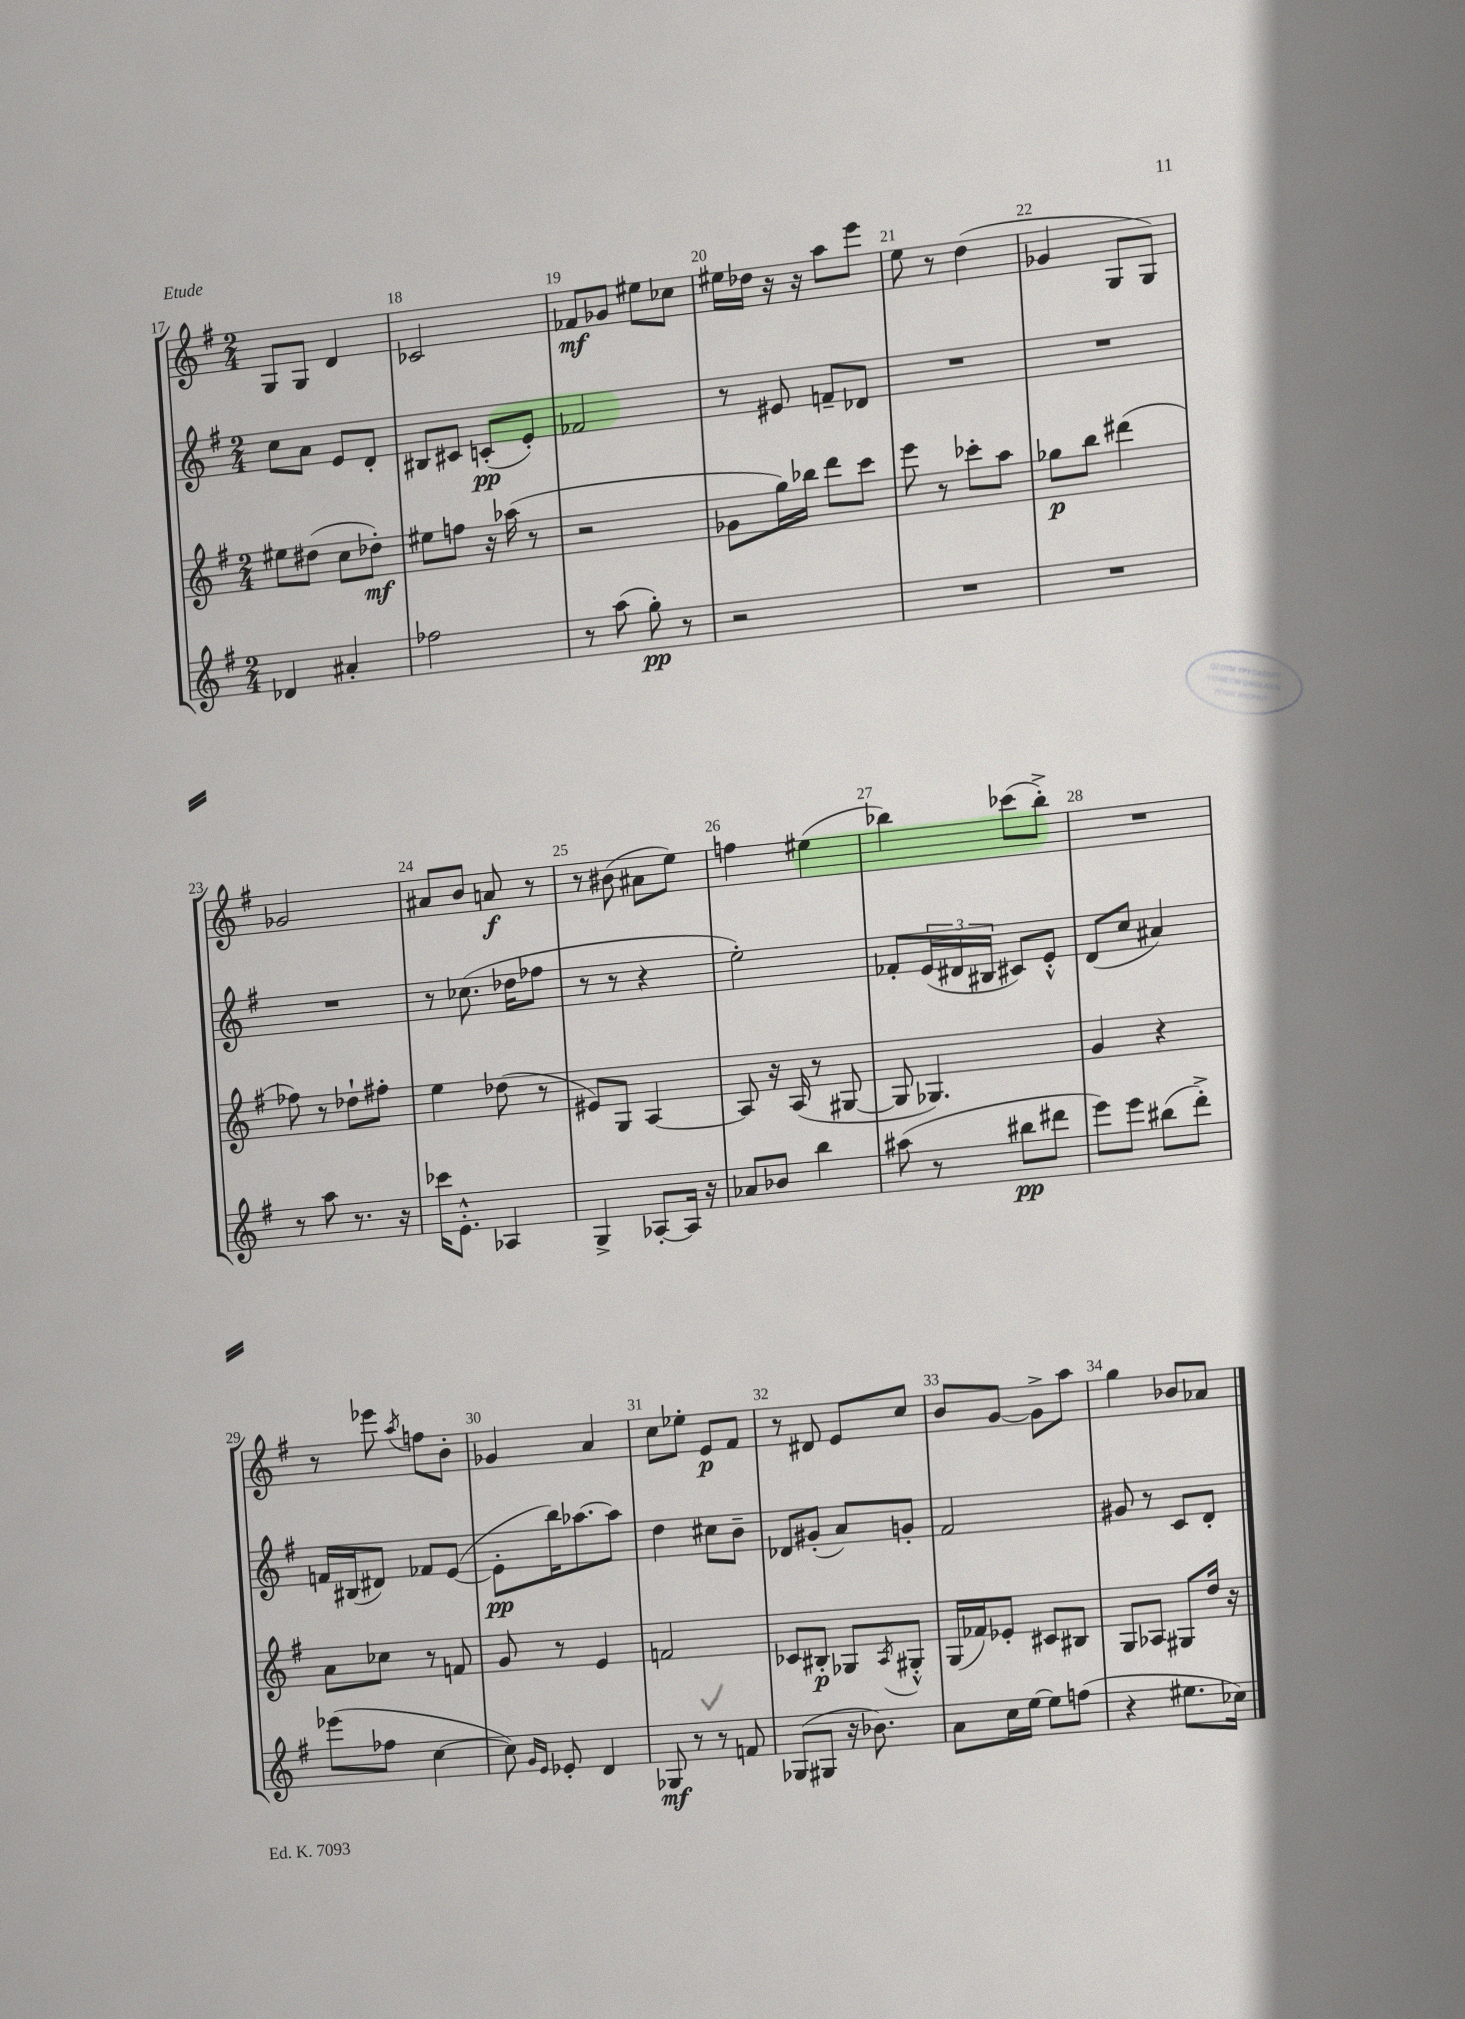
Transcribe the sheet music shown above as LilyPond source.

<<
\new StaffGroup <<
\new Staff = "s0" {
    \clef treble \key g \major \numericTimeSignature \time 2/4
    g8 g8 d'4 |
    ces'2 |
    fes'8\mf ges'8 eis''8 ces''8 |
    eis''16 des''16 r16 r16 a''8 e'''8 |
    e''8 r8 d''4( |
    ges'4 g8 g8) |
    ges'2 |
    ais'8 b'8 a'8\f r8 |
    r8 bis'8( ais'8 e''8) |
    f''4 eis''4( |
    bes''4) ces'''8( bes''8-.->) |
    R2 |
    r8 ees'''8 \acciaccatura { a''8 } f''8 b'8-. |
    ges'4 a'4 |
    c''8 ees''8-. e'8\p fis'8 |
    r8 dis'8 e'8 c''8 |
    b'8 g'8~ g'8-> a''8 |
    g''4 bes'8 aes'8 \bar "|." |
}
\new Staff = "s1" {
    \clef treble \key g \major \numericTimeSignature \time 2/4
    c''8 a'8 e'8 d'8-. |
    bis8 cis'8 c'8-.\pp( e'8-.) |
    fes'2 |
    r8 eis'8 f'8-- des'8 |
    R2 |
    R2 |
    R2 |
    r8 ces''8.( des''16 fes''8 |
    r8 r8 r4 |
    e''2-.) |
    fes'8-. \tuplet 3/2 { e'16( dis'16 bis16 } cis'8) e'8-.-^ |
    d'8( c''8 ais'4) |
    f'16 bis16( dis'8) fes'8 e'8~( |
    e'8-.\pp b''16) aes''8.~ aes''8 |
    d''4 cis''8 b'8-- |
    des'8 gis'8-.( a'8) g'8-. |
    fis'2 |
    gis'8 r8 c'8 d'8-. \bar "|." |
}
\new Staff = "s2" {
    \clef treble \key g \major \numericTimeSignature \time 2/4
    eis''8 dis''8( c''8 des''8-.\mf) |
    eis''8 f''8 r16 aes''16( r8 |
    r2 |
    ges'8 g''16) bes''16 d'''8 c'''8 |
    e'''8 r8 ces'''8-. a''8 |
    ges''8\p b''8 dis'''4( |
    fes''8) r8 des''8-! fis''8-. |
    e''4 des''8( r8 |
    eis'8) g8 a4~ |
    a8 r16 a16( r8 gis8~ |
    gis8 ges4.) |
    g'4 r4 |
    a'8 ces''8 r8 f'8 |
    g'8 r8 e'4 |
    f'2 |
    ces'8 bis8-.\p ges8 \acciaccatura { a8 } gis8-.-^ |
    g16( fes'16) ees'8-. cis'8 bis8 |
    g8 aes8 gis8 d''16 r16 \bar "|." |
}
\new Staff = "s3" {
    \clef treble \key g \major \numericTimeSignature \time 2/4
    des'4 ais'4-. |
    fes''2 |
    r8 a''8( g''8-.\pp) r8 |
    r2 |
    R2 |
    R2 |
    r8 a''8 r8. r16 |
    ces'''16 e'8.-.-^ aes4 |
    g4-> aes8~-. aes16 r16 |
    aes'8 bes'8 b''4 |
    ais''8( r8 bis''8\pp dis'''8 |
    e'''8) e'''8 bis''8( d'''8-.->) |
    ees'''8( fes''8 c''4~ |
    c''8) \grace { g'16 e'16 } ees'8-. d'4 |
    ges8\mf r8 r8 f'8 |
    ges8( gis8 r16 bes'8.) |
    a'8 c''16 e''16~ e''8 f''8( |
    r4 eis''8. ces''16) \bar "|." |
}
>>
>>
\layout { \context { \Score currentBarNumber = #17 \override BarNumber.break-visibility = ##(#f #t #t) barNumberVisibility = #all-bar-numbers-visible } }
